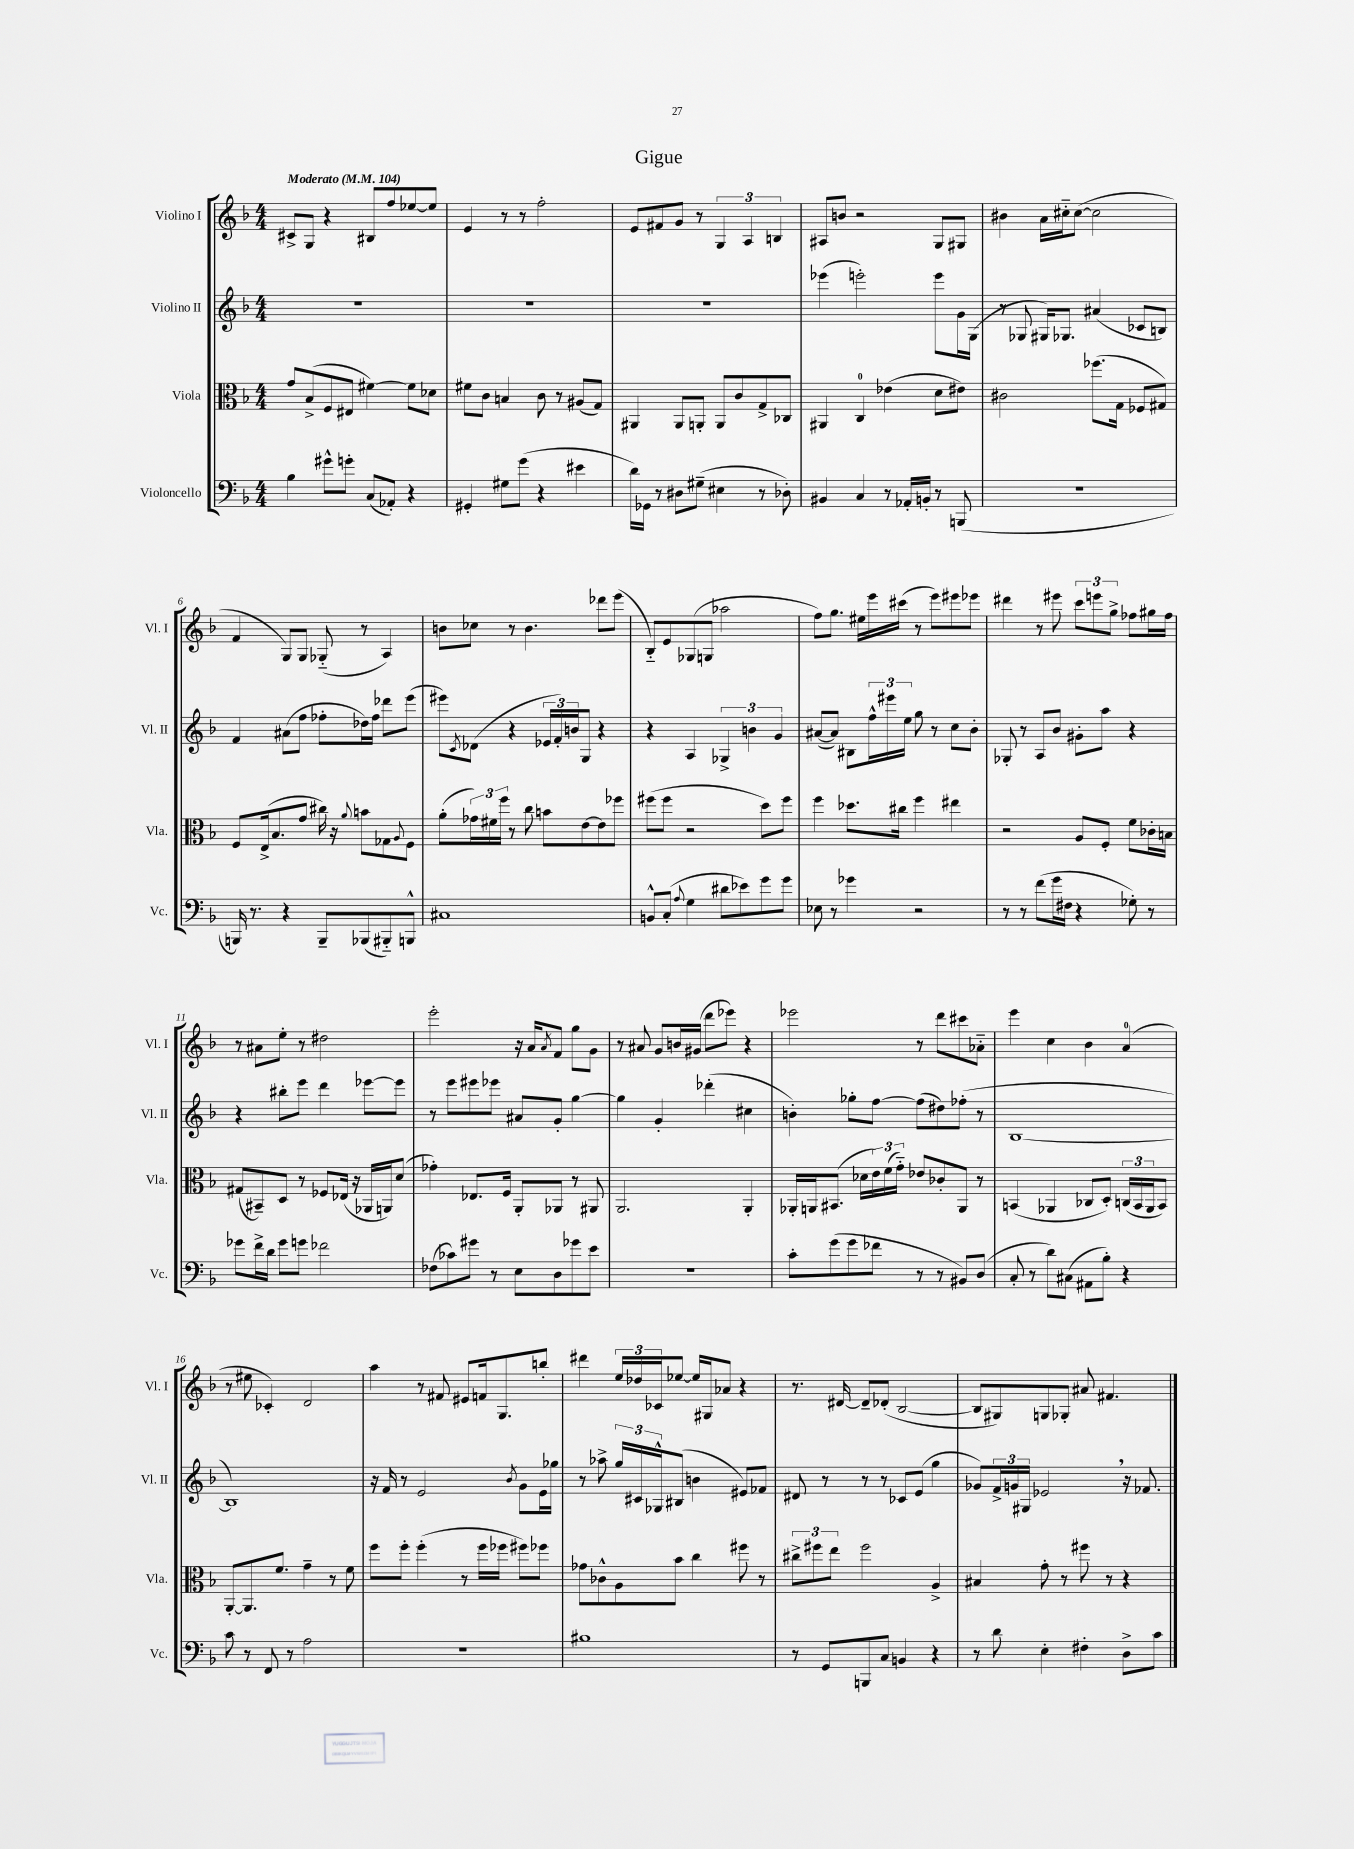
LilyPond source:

\header { title = "Gigue" }
<<
\new StaffGroup <<
\new Staff = "s0" \with { instrumentName = "Violino I" shortInstrumentName = "Vl. I" } {
    \clef treble \key f \major \numericTimeSignature \time 4/4 \tempo "Moderato" 4 = 104
    cis'8-> g8 r4 bis8 f''8 ees''8~ ees''8 |
    e'4 r8 r8 f''2-. |
    e'8 fis'8 g'8 r8 \tuplet 3/2 { g4 a4 b4 } |
    ais8 b'8 r2 g8 gis8 |
    bis'4 a'16 cis''16-_ cis''8~( cis''2 |
    f'4 g8) g8 ges8-_( r8 a4) |
    b'8 ces''8 r8 b'4. des'''8 e'''8( |
    bes8-_) e'8 ges8( g8 aes''2 |
    f''8) g''8. eis''16 e'''16 cis'''16( r8 e'''8) eis'''8 ees'''8 |
    dis'''4 r8 eis'''8 \tuplet 3/2 { c'''8 e'''8 g''8-> } fes''8 gis''16 fes''16 |
    r8 ais'8 e''8-. r8 dis''2 |
    e'''2-. r16 a'16 \acciaccatura { a'8 } f'8 g''8 g'8 |
    r8 ais'8 g'8 b'16 gis'16( d'''8 ees'''8) r4 |
    ees'''2 r8 d'''8 cis'''8 aes'8-_ |
    e'''4 c''4 bes'4 a'4-0( |
    r8 eis''8 ces'4-.) d'2 |
    a''4 r8 fis'8 eis'8 f'16 g8. b''8-. |
    dis'''4 \tuplet 3/2 { e''16 des''16 ces'16 } ees''8~ ees''16 gis16 aes'8 r4 |
    r8. dis'16~ dis'8-- des'8-.( bes2~ |
    bes8 gis8) g8 ges8-. ais'8 fis'4. \bar "|." |
}
\new Staff = "s1" \with { instrumentName = "Violino II" shortInstrumentName = "Vl. II" } {
    \clef treble \key f \major \numericTimeSignature \time 4/4
    R1 |
    R1 |
    R1 |
    ees'''4( e'''2-.) e'''8 g'16 g16( |
    r8 ges8 gis16) ges8. ais'4( ces'8 b8) |
    f'4 ais'8( f''8 fes''8-. des''16) fes''16 des'''8 e'''8( |
    eis'''8) \acciaccatura { c'8 } des'8( r4 \tuplet 3/2 { ees'16 f'16-.) b'16 } g8 r4 |
    r4 a4 \tuplet 3/2 { ges4-> b'4 g'4 } |
    ais'8~( ais'8) bis8 \tuplet 3/2 { f''16-^ eis'''16 e''16 } g''8 r8 c''8 bes'8-. |
    ges8-. r8 a8 bes'8 gis'8-. a''8 r4 |
    r4 bis''8-. e'''8 d'''4 ees'''8~ ees'''8 |
    r8 e'''8 eis'''8 ees'''8 ais'8 g'8-. g''4~ |
    g''4 g'4-. des'''4-.( cis''4 |
    b'4-.) ges''8-. f''8~ f''8( dis''8) fes''8-.( r8 |
    bes1~ |
    bes1) |
    r16 f'16 r8 e'2 \acciaccatura { bes'8 } g'8 e'16 ges''16 |
    r8 aes''8-> \tuplet 3/2 { g''16 cis'16 ges16-^ } bis8( b'4 eis'8) fes'8 |
    dis'8 r8 r8 r8 ces'8 e'8( g''4 |
    ges'8) \tuplet 3/2 { f'16-> g'16 gis16 } ees'2 \breathe r16 fes'8. \bar "|." |
}
\new Staff = "s2" \with { instrumentName = "Viola" shortInstrumentName = "Vla." } {
    \clef alto \key f \major \numericTimeSignature \time 4/4
    g'8 bes8->( f8 eis8 fis'4~) fis'8 des'8 |
    fis'8 c'8 b4 c'8 r8 ais8( g8) |
    ais,4 ais,8 a,8-. a,8 c'8 g8-> ces8 |
    ais,4 c4-0 ees'4( d'8 eis'8) |
    cis'2 fes''8.( g16 fes8 gis8) |
    f8 e16->( bes8. g'8 cis''16) r16 \appoggiatura { a'8 } b'8 ges8 \appoggiatura { a8 } f8 |
    a'8-.( \tuplet 3/2 { ges'16) fis'16 f''16 } r8 c''8 b'8 e'8~ e'8 fes''8 |
    fis''8( fis''8 r2 d''8) fis''8 |
    f''4 des''8. cis''16 f''4 eis''4 |
    r2 a8 f8-. f'8 ces'16-. b16 |
    gis8( bis,8--) d8 r8 fes8 ees16( r16 aes,16 a,16) d'8( |
    ges'4-.) ees8. f16 a,8-. aes,8 r8 ais,8 |
    a,2. a,4-. |
    aes,16-. a,16 bis,8.( des'16 \tuplet 3/2 { e'16) f'16( g'16-_) } ees'8 ces'8-. a,8 r8 |
    b,4( aes,4 ces8 d8-.) \tuplet 3/2 { c16( b,16 aes,16 } b,8) |
    a,8~-. a,8. f'8. g'4-- r8 f'8 |
    f''8 f''8-. f''4-.( r8 f''16 fes''16 fis''8) fes''8 |
    ges'8 ces'8-^ a8 bes'8 c''4 fis''8 r8 |
    \tuplet 3/2 { cis''8-> fis''8 e''8 } fis''2 a4-> |
    bis4 g'8-. r8 fis''8 r8 r4 \bar "|." |
}
\new Staff = "s3" \with { instrumentName = "Violoncello" shortInstrumentName = "Vc." } {
    \clef bass \key f \major \numericTimeSignature \time 4/4
    bes4 gis'8-^ g'8-. c8( aes,8-.) r4 |
    gis,4-. gis8 g'8( r4 eis'4 |
    d'16) ges,16 r8 dis8 gis8--( eis4 r8 des8-.) |
    bis,4 c4 r8 aes,16-. b,16-. r8 b,,8( |
    R1 |
    b,,16) r8. r4 b,,8-- bes,,8( bis,,8-_) b,,8-^ |
    cis1 |
    b,8-^ c8-.( \appoggiatura { a8 } g4 dis'8 ees'8) g'8 g'8 |
    ees8 r8 ges'4 r2 |
    r8 r8 f'8( g'16 fis16 r4 ges8-.) r8 |
    ges'8 f'16-> d'16 ges'8 g'8 fes'2 |
    fes8( ces'8) gis'8 r8 e8 d8 ges'8 e'8 |
    r1 |
    c'8-. g'8( g'8 fes'8 r8 r8 bis,8) d8( |
    c8-. r8 d'8) cis8( ais,8 bes8-.) r4 |
    c'8 r8 f,8 r8 a2 |
    R1 |
    bis1 |
    r8 g,8 b,,8 c8 b,4 r4 |
    r8 d'8 e4-. fis4-. d8-> c'8 \bar "|." |
}
>>
>>
